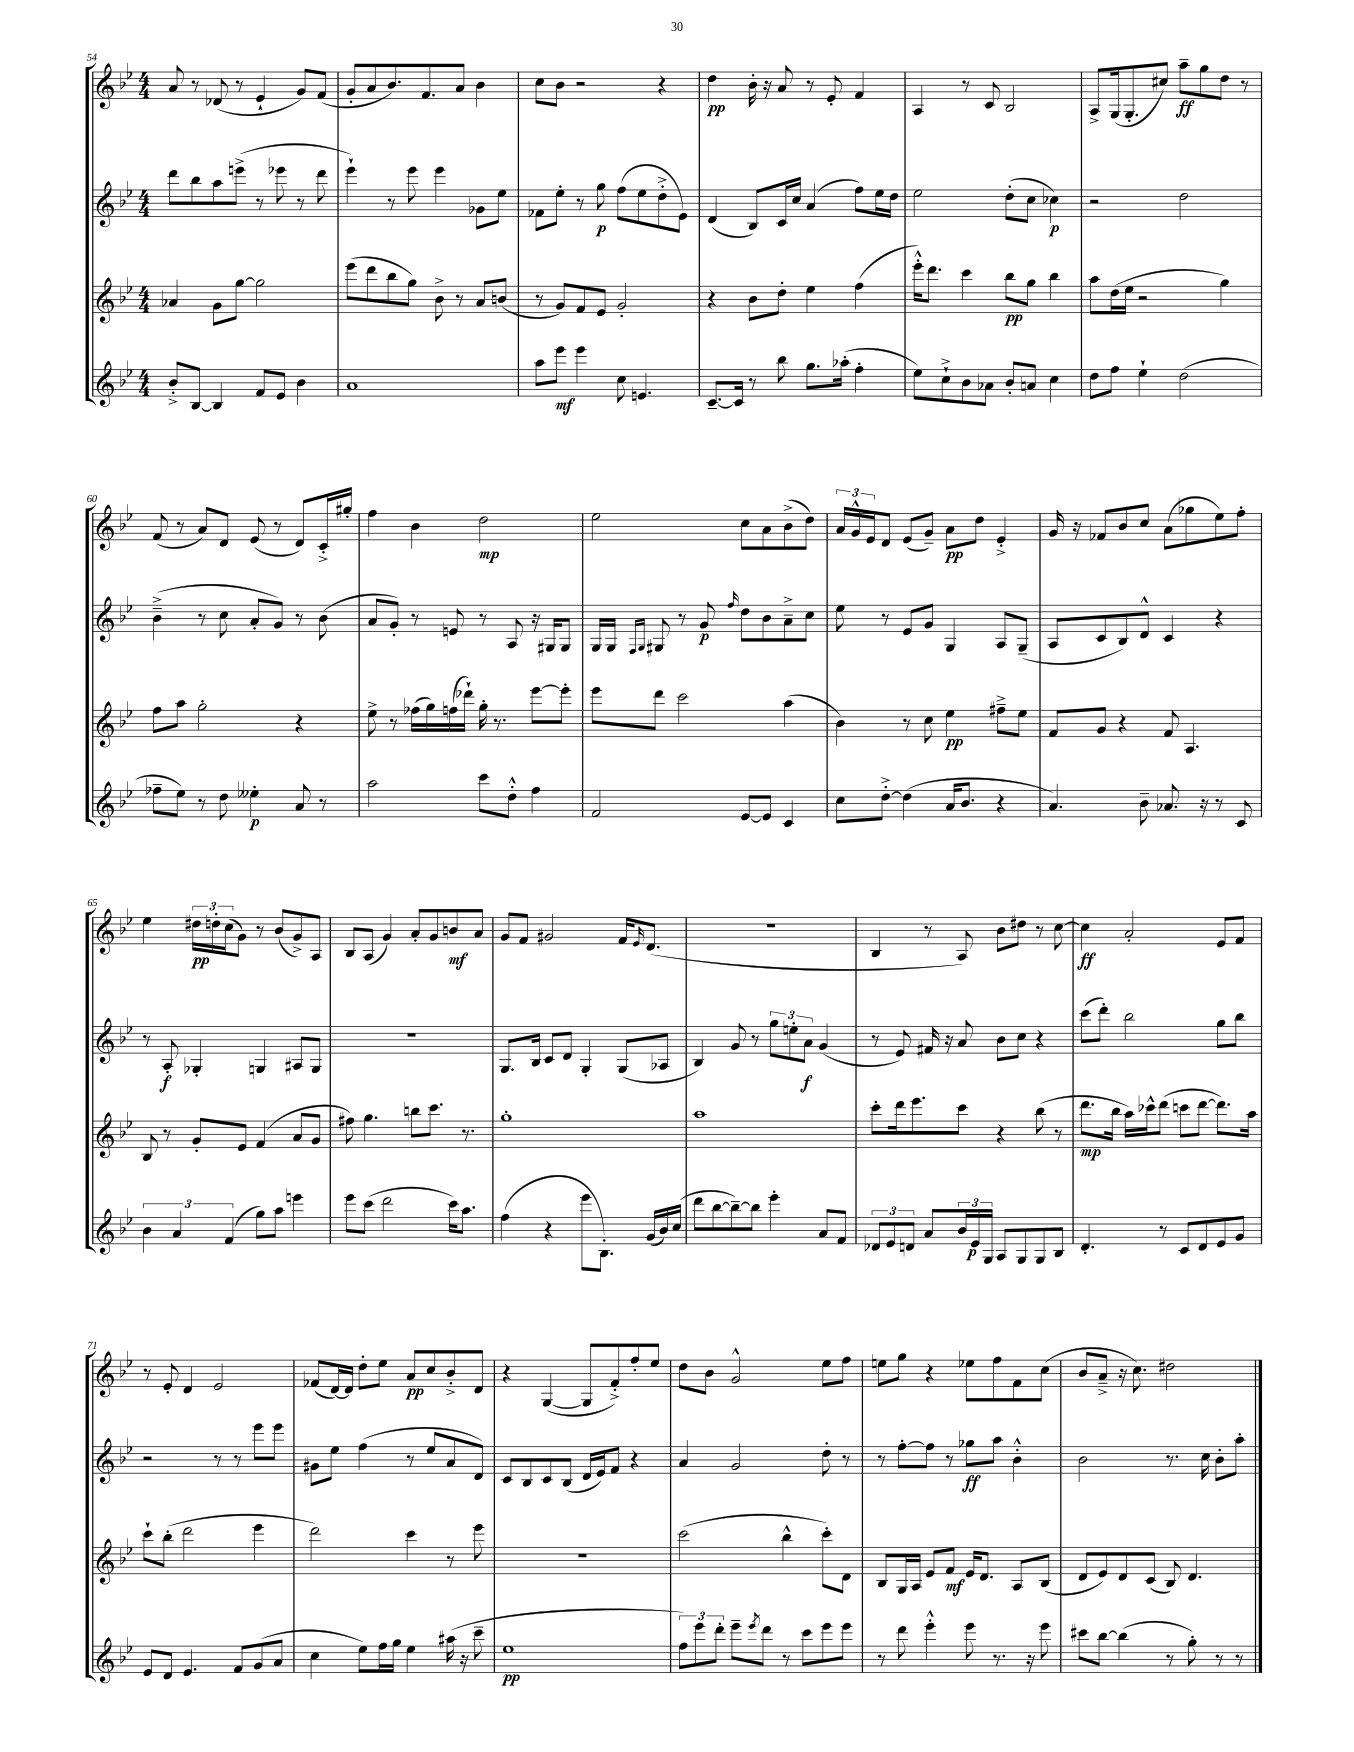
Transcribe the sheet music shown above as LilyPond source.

<<
\new StaffGroup <<
\new Staff = "s0" {
    \clef treble \key bes \major \numericTimeSignature \time 4/4
    a'8 r8 des'8( r8 ees'4-! g'8) f'8( |
    g'8-. a'8 bes'8.) f'8. a'8 bes'4 |
    c''8 bes'8 r2 r4 |
    d''4\pp bes'16-. r16 a'8 r8 ees'8-. f'4 |
    a4 r8 c'8 bes2 |
    a8-> g16( g8.-. cis''8) a''8--\ff g''8 d''8 r8 |
    f'8( r8 a'8) d'8 ees'8( r8 d'8) c'16-.-> gis''16-. |
    f''4 bes'4 d''2\mp |
    ees''2 c''8 a'8 bes'8->( d''8) |
    \tuplet 3/2 { a'16 g'16-^ ees'16 } d'8 ees'8( g'8--) a'8\pp d''8 ees'4-.-> |
    g'16 r16 fes'8 bes'8 c''8 a'8( ges''8 ees''8) f''8-. |
    ees''4 \tuplet 3/2 { dis''16\pp d''16-. c''16( } g'8) r8 bes'8( g'8->) a8 |
    bes8 a8( g'4) a'8-. g'8 b'8\mf a'8 |
    g'8 f'8 gis'2 f'16 \grace { ees'16 } d'8.( |
    R1 |
    bes4 r8 a8) bes'8 dis''8 r8 c''8~ |
    c''4\ff a'2-. ees'8 f'8 |
    r8 ees'8-. d'4 ees'2 |
    fes'8( d'16~) d'16 d''8-. ees''8 a'8\pp c''8 bes'8-.-> d'8 |
    r4 g4~( g8 f'8-.->) f''8-. ees''8 |
    d''8 bes'8 g'2-^ ees''8 f''8 |
    e''8 g''8 r4 ees''8 f''8 f'8 c''8( |
    bes'8 a'8---> r16 c''8.) dis''2 \bar "|." |
}
\new Staff = "s1" {
    \clef treble \key bes \major \numericTimeSignature \time 4/4
    d'''8 bes''8 a''8 e'''8->( r8 ees'''8 r8 d'''8 |
    ees'''4-!) r8 ees'''8 ees'''4 ges'8 ees''8 |
    fes'8 ees''8-. r8 g''8\p f''8( ees''8 d''8-.-> ees'8) |
    d'4( bes8) c'16 c''16 a'4( f''8) ees''16 d''16 |
    ees''2 d''8-.( c''8 ces''4\p) |
    r2 d''2 |
    bes'4--->( r8 c''8 a'8-. g'8) r8 bes'8( |
    a'8 g'8-.) r8 e'8 r8 a8 r16 gis16 gis8 |
    g16 g16 \grace { f16 g16 } gis8 r8 g'8\p \grace { f''16 } d''8 bes'8 a'8---> c''8 |
    ees''8 r8 ees'8 g'8 g4 a8 g8--( |
    a8 c'8 bes8) d'8-^ c'4 r4 |
    r8 a8-.\f ges4-. g4 ais8 g8 |
    R1 |
    g8. bes16 c'8 d'8 g4-. g8( aes8 |
    bes4) g'8 r8 \tuplet 3/2 { g''8 e''8-. a'8\f } g'4( |
    r8 ees'8) fis'16 r16 a'8 bes'8 c''8 r4 |
    c'''8( d'''8-.) bes''2 g''8 bes''8 |
    r2 r8 r8 ees'''8 ees'''8 |
    gis'8 ees''8 f''4( r8 ees''8 a'8 d'8) |
    c'8 bes8 c'8 bes8( d'16 ees'16) f'8 r4 |
    a'4 g'2 d''8-. r8 |
    r8 f''8~-. f''8 r8 ges''8\ff a''8 bes'4-.-^ |
    bes'2 r8. c''16 bes'8-. a''8-. \bar "|." |
}
\new Staff = "s2" {
    \clef treble \key bes \major \numericTimeSignature \time 4/4
    aes'4 g'8 g''8~ g''2 |
    ees'''8( d'''8 bes''8 g''8) bes'8-> r8 a'8 b'8( |
    r8 g'8) f'8 ees'8 g'2-. |
    r4 bes'8 d''8-. ees''4 f''4( |
    ees'''16-.-^) d'''8. c'''4 bes''8\pp g''8 bes''4 |
    a''8 d''16( ees''16 r2 g''4) |
    f''8 a''8 g''2-. r4 |
    ees''8-> r8 fes''16( g''16) f''16( des'''16-!) g''16-. r8. ees'''8~ ees'''8-. |
    ees'''8 d'''8 c'''2 a''4( |
    bes'4) r8 c''8 ees''4\pp fis''8---> ees''8 |
    f'8 g'8 r4 f'8 a4. |
    bes8 r8 g'8-. ees'8 f'4( a'8 g'8 |
    fis''8) g''4. b''8 c'''8. r8. |
    g''1-. |
    a''1 |
    c'''8-. d'''16 ees'''8. c'''8 r4 bes''8( r8 |
    d'''8.\mp bes''16 a''16) ces'''16-^ d'''8( c'''8 d'''8~ d'''8.) a''16 |
    c'''8-! bes''8-.( d'''2 ees'''4 |
    d'''2) c'''4 r8 ees'''8 |
    r1 |
    c'''2( bes''4-^ c'''8-.) d'8 |
    bes8 g16 a16 ees'8 f'8\mf ees'16 d'8. a8 bes8( |
    d'8 ees'8) d'8 c'8( bes8) d'4. \bar "|." |
}
\new Staff = "s3" {
    \clef treble \key bes \major \numericTimeSignature \time 4/4
    bes'8-.-> bes8~ bes4 f'8 ees'8 bes'4 |
    a'1 |
    a''8 ees'''8\mf ees'''4 c''8 e'4. |
    c'8.~-- c'16 r8 bes''8 g''8. aes''16-.( f''4-. |
    ees''8) c''8-!-> bes'8 aes'8 bes'8-. a'8 c''4 |
    d''8 f''8 ees''4-! d''2( |
    fes''8-- ees''8) r8 d''8 eeses''4-.\p a'8 r8 |
    a''2 c'''8 d''8-.-^ f''4 |
    f'2 ees'8~ ees'8 c'4 |
    c''8 d''8~-.-> d''4( a'16 bes'8. r4 |
    a'4.) bes'8-- aes'8. r16 r8 c'8 |
    \tuplet 3/2 { bes'4 a'4 f'4( } g''8) a''8 e'''4 |
    ees'''8 c'''8( d'''2 c'''16) a''8. |
    f''4( r4 ees'''8 bes8.-.) g'16( bes'16) c''16( |
    d'''8 bes''8~ bes''8~--) bes''8 ees'''4-. a'8 f'8 |
    \tuplet 3/2 { des'8 ees'8 d'8 } a'8 \tuplet 3/2 { bes'16 ees'16\p g16 } a8 g8 g8 bes8 |
    d'4.-. r8 c'8 d'8 ees'8 g'8 |
    ees'8 d'8 ees'4. f'8 g'8( a'8 |
    c''4 ees''8) f''16 g''16 ees''4 ais''16( r16 c'''8-- |
    ees''1\pp |
    \tuplet 3/2 { f''8) ees'''8 d'''8-. } ees'''8-- \acciaccatura { ees'''8 } d'''8 r8 c'''8 ees'''8 ees'''8 |
    r8 d'''8 ees'''4-.-^ ees'''8 r8. r16 ees'''8 |
    cis'''8 bes''8~ bes''4( r8 g''8-.) r8 r8 \bar "|." |
}
>>
>>
\layout { \context { \Score currentBarNumber = #54 } }
